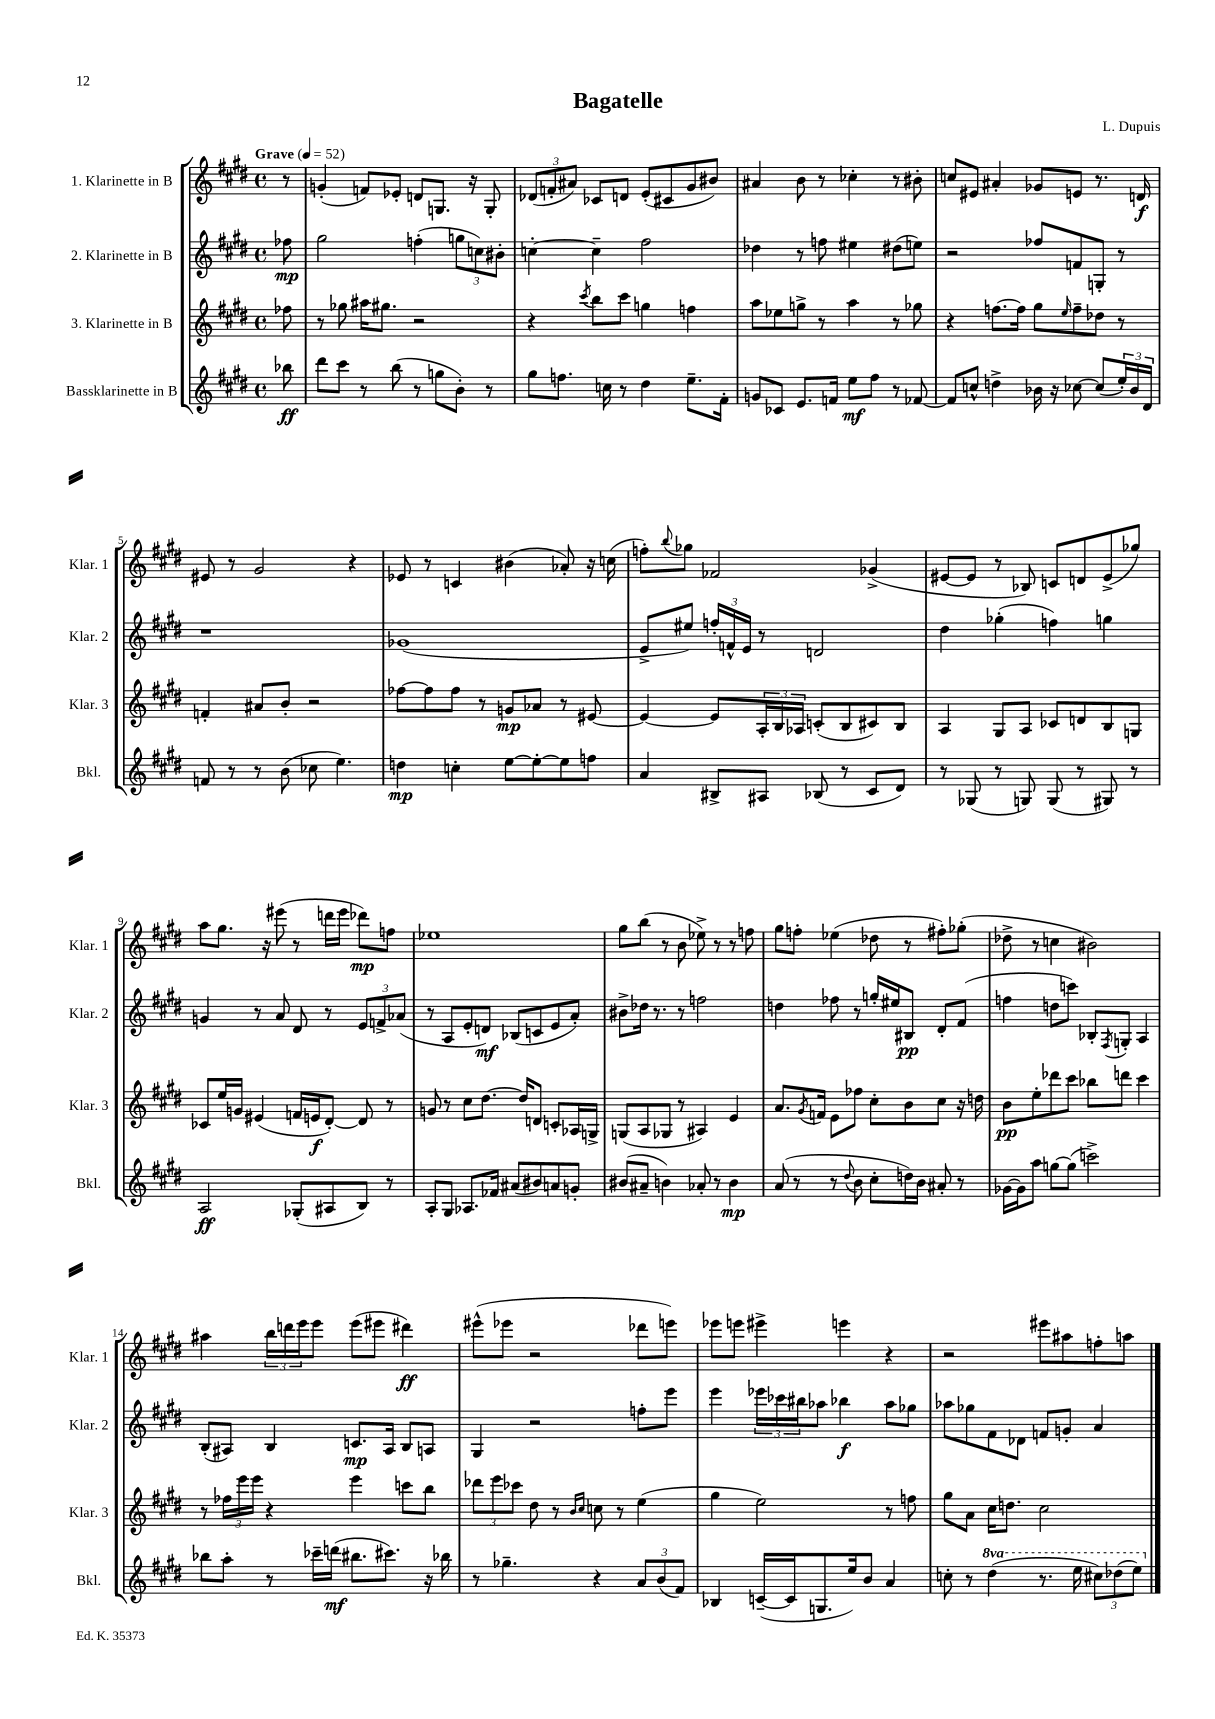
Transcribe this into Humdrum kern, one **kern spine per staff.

**kern	**kern	**kern	**kern
*staff4	*staff3	*staff2	*staff1
*clefG2	*clefG2	*clefG2	*clefG2
*k[f#c#g#d#]	*k[f#c#g#d#]	*k[f#c#g#d#]	*k[f#c#g#d#]
*M4/4	*M4/4	*M4/4	*M4/4
*met(c)	*met(c)	*met(c)	*met(c)
*MM52	*MM52	*MM52	*MM52
8bb-	8ff-	8ff-	8r
=	=	=	=
8ddd#	8r	2gg#	(4g'
8ccc#	8gg-	.	.
8r	16aa#	.	8f)
.	8.gg#	.	.
(8bb	.	.	8e-'
8r	2r	(4ff'	8d
8gg	.	.	8.G
8b')	.	12gg	.
.	.	.	16r
.	.	12cc)	.
8r	.	.	8G'
.	.	12b#'	.
=	=	=	=
8gg#	4r	[4cc'	(12d-
.	.	.	12f'
8.ff	.	.	.
.	.	.	12a#)
.	8qccc#	.	.
.	8bb	4cc~]	8c-
16cc	.	.	.
8r	8ccc#	.	8d
4dd#	4gg	2ff#	(8e'
.	.	.	8c#
8.ee~	4ff	.	8g#
.	.	.	8b#)
16f#'	.	.	.
=	=	=	=
8g	8aa	4dd-	4a#
8c-	8ee-	.	.
8.e	8gg^	8r	8b
.	8r	8ff	8r
16f	.	.	.
8ee	4aa	4ee#	4cc-'
8ff#	.	.	.
8r	8r	(8dd#	8r
[8f-	8gg-	8ee)	8b#'
=	=	=	=
8f-]	4r	2r	8cc
8cc^^	.	.	8e#
4dd^	[8.ff	.	4a#'
.	16ff]	.	.
16b-	8gg#	8ff-	8g-
16r	.	.	.
.	16qqee	.	.
[8cc-	8ff~	8f	8e
(8cc-]	8dd-	8G'	8.r
24ee')	8r	8r	.
24b-	.	.	.
.	.	.	16d
24d#	.	.	.
=	=	=	=
8f	4f'	1r	8e#
8r	.	.	8r
8r	8a#	.	2g#
(8b	8b'	.	.
8cc-	2r	.	.
4.ee)	.	.	.
.	.	.	4r
=	=	=	=
4dd	[8ff-	(1g-	8e-
.	8ff-]	.	8r
4cc'	8ff-	.	4c
.	8r	.	.
[8ee	8g	.	(4b#
8ee'_	8a-	.	.
8ee]	8r	.	8a-')
8ff	[8e#	.	16r
.	.	.	(16cc
=	=	=	=
4a	4e#_	8e^	8ff')
.	.	.	8qqbb
.	.	8ee#)	8gg-
8B#^	8e#]	24ff'	2f-
.	.	24f^^	.
.	.	24e	.
8A#	24A'	8r	.
.	24B	.	.
.	24A-	.	.
(8B-	(8c'	2d	.
8r	8B	.	.
8c#	8c#)	.	(4g-^
8d#)	8B	.	.
=	=	=	=
8r	4A	4dd#	[8e#
(8G-	.	.	8e#]
8r	8G#	(4gg-'	8r
8G)	8A	.	8B-)
(8G	8c-	4ff)	8c
8r	8d	.	8d
8G#)	8B	4gg	(8e#^
8r	8G	.	8gg-)
=	=	=	=
2A	8c-	4g	8aa
.	16ee	.	8.gg#
.	16g	.	.
.	(4e#	8r	.
.	.	.	16r
.	.	8a	(8eee#
(8G-'	16f	8d#	8r
.	16e	.	.
8A#	[8d#')	8r	16ddd
.	.	.	16eee#
8B)	8d#]	12e	8ddd-)
.	.	12f^	.
8r	8r	.	8ff
.	.	(12a-	.
=	=	=	=
8A'	8g	8r	1ee-
8G#	8r	8A	.
8.A-	8cc#	8e'	.
.	[8.dd#	8d)	.
16f-	.	.	.
(8a#	.	(8B-	.
.	16dd#]	.	.
8b#)	8d	8c	.
8a	8c'	8e	.
8g'	16A-	8a')	.
.	16G^	.	.
=	=	=	=
(8b#	(8G	8b#^	8gg#
8a#~	8A	16dd-	(8bb
.	.	8.r	.
4b)	8G-	.	8r
.	8r	8r	8b
8a-'	4A#)	2ff	8ee-^)
8r	.	.	8r
4b	4e	.	8r
.	.	.	8ff
=	=	=	=
(8a	8.a	4dd	8gg#
8r	.	.	8ff'
.	8qg#	.	.
.	16f	.	.
8r	8e	8ff-	(4ee-
8qqdd#	.	.	.
8b	8ff-	8r	.
8cc#'	8cc#'	16gg'	8dd-
.	.	16ee#	.
16dd)	8b	8B#	8r
16b	.	.	.
8a#'	8cc#	8d#'	8ff#')
8r	16r	(8f#	(8gg-'
.	16dd	.	.
=	=	=	=
[16g-	8b	4ff	8dd-^
16g-]	.	.	.
8aa	8ee'	.	8r
[8gg	8ddd-	8dd	4cc
(8gg]	8ccc#	8ccc)	.
2ccc^)	8bb-	8B-'	2b#)
.	.	8qF#	.
.	8ddd	8G'	.
.	4ccc#	4A	.
=	=	=	=
8bb-	8r	(8B'	4aa#
8aa'	24ff-	8A#)	.
.	24eee	.	.
.	24eee	.	.
8r	4r	4B	24bb
.	.	.	24ddd
.	.	.	24eee
16ccc-~	.	.	8eee
(16ddd	.	.	.
8.bb#	4eee	8.c	(8eee
.	.	.	8eee#
8.ccc#)	.	16A#	.
.	8ccc	8B	4ddd#)
16r	8bb	8A	.
16bb-	.	.	.
=	=	=	=
8r	12ddd-	4G#	(8eee#^^
.	12eee	.	.
4.gg-~	.	.	8eee-
.	12ccc-	.	.
.	8dd#	2r	2r
.	8r	.	.
.	16qqb	.	.
.	16qqcc#	.	.
4r	8cc	.	.
.	8r	.	.
12a	(4ee	8ff'	8ddd-
(12b	.	.	.
.	.	8eee	8eee)
12f#)	.	.	.
=	=	=	=
4B-	4gg#	4eee	8eee-
.	.	.	8eee
([16c~	2ee)	24eee-	4eee#^
.	.	24ccc-	.
16c]	.	.	.
.	.	24bb#	.
8.G	.	8aa-	.
.	.	4bb-	4eee
16ee)	.	.	.
8b	.	.	.
4a	8r	8aa-	4r
.	8ff	8gg-	.
=	=	=	=
8cc'	8gg#	8aa-	2r
8r	8a	8gg-	.
(4ddd#	16cc#	8f#	.
.	8.dd	.	.
.	.	8d-	.
8.r	2cc#	8f	8eee#
.	.	8g'	8aa#
16eee	.	.	.
12ccc#)	.	4a	8ff'
(12ddd-	.	.	.
.	.	.	8aa
12eee)	.	.	.
==	==	==	==
*-	*-	*-	*-
